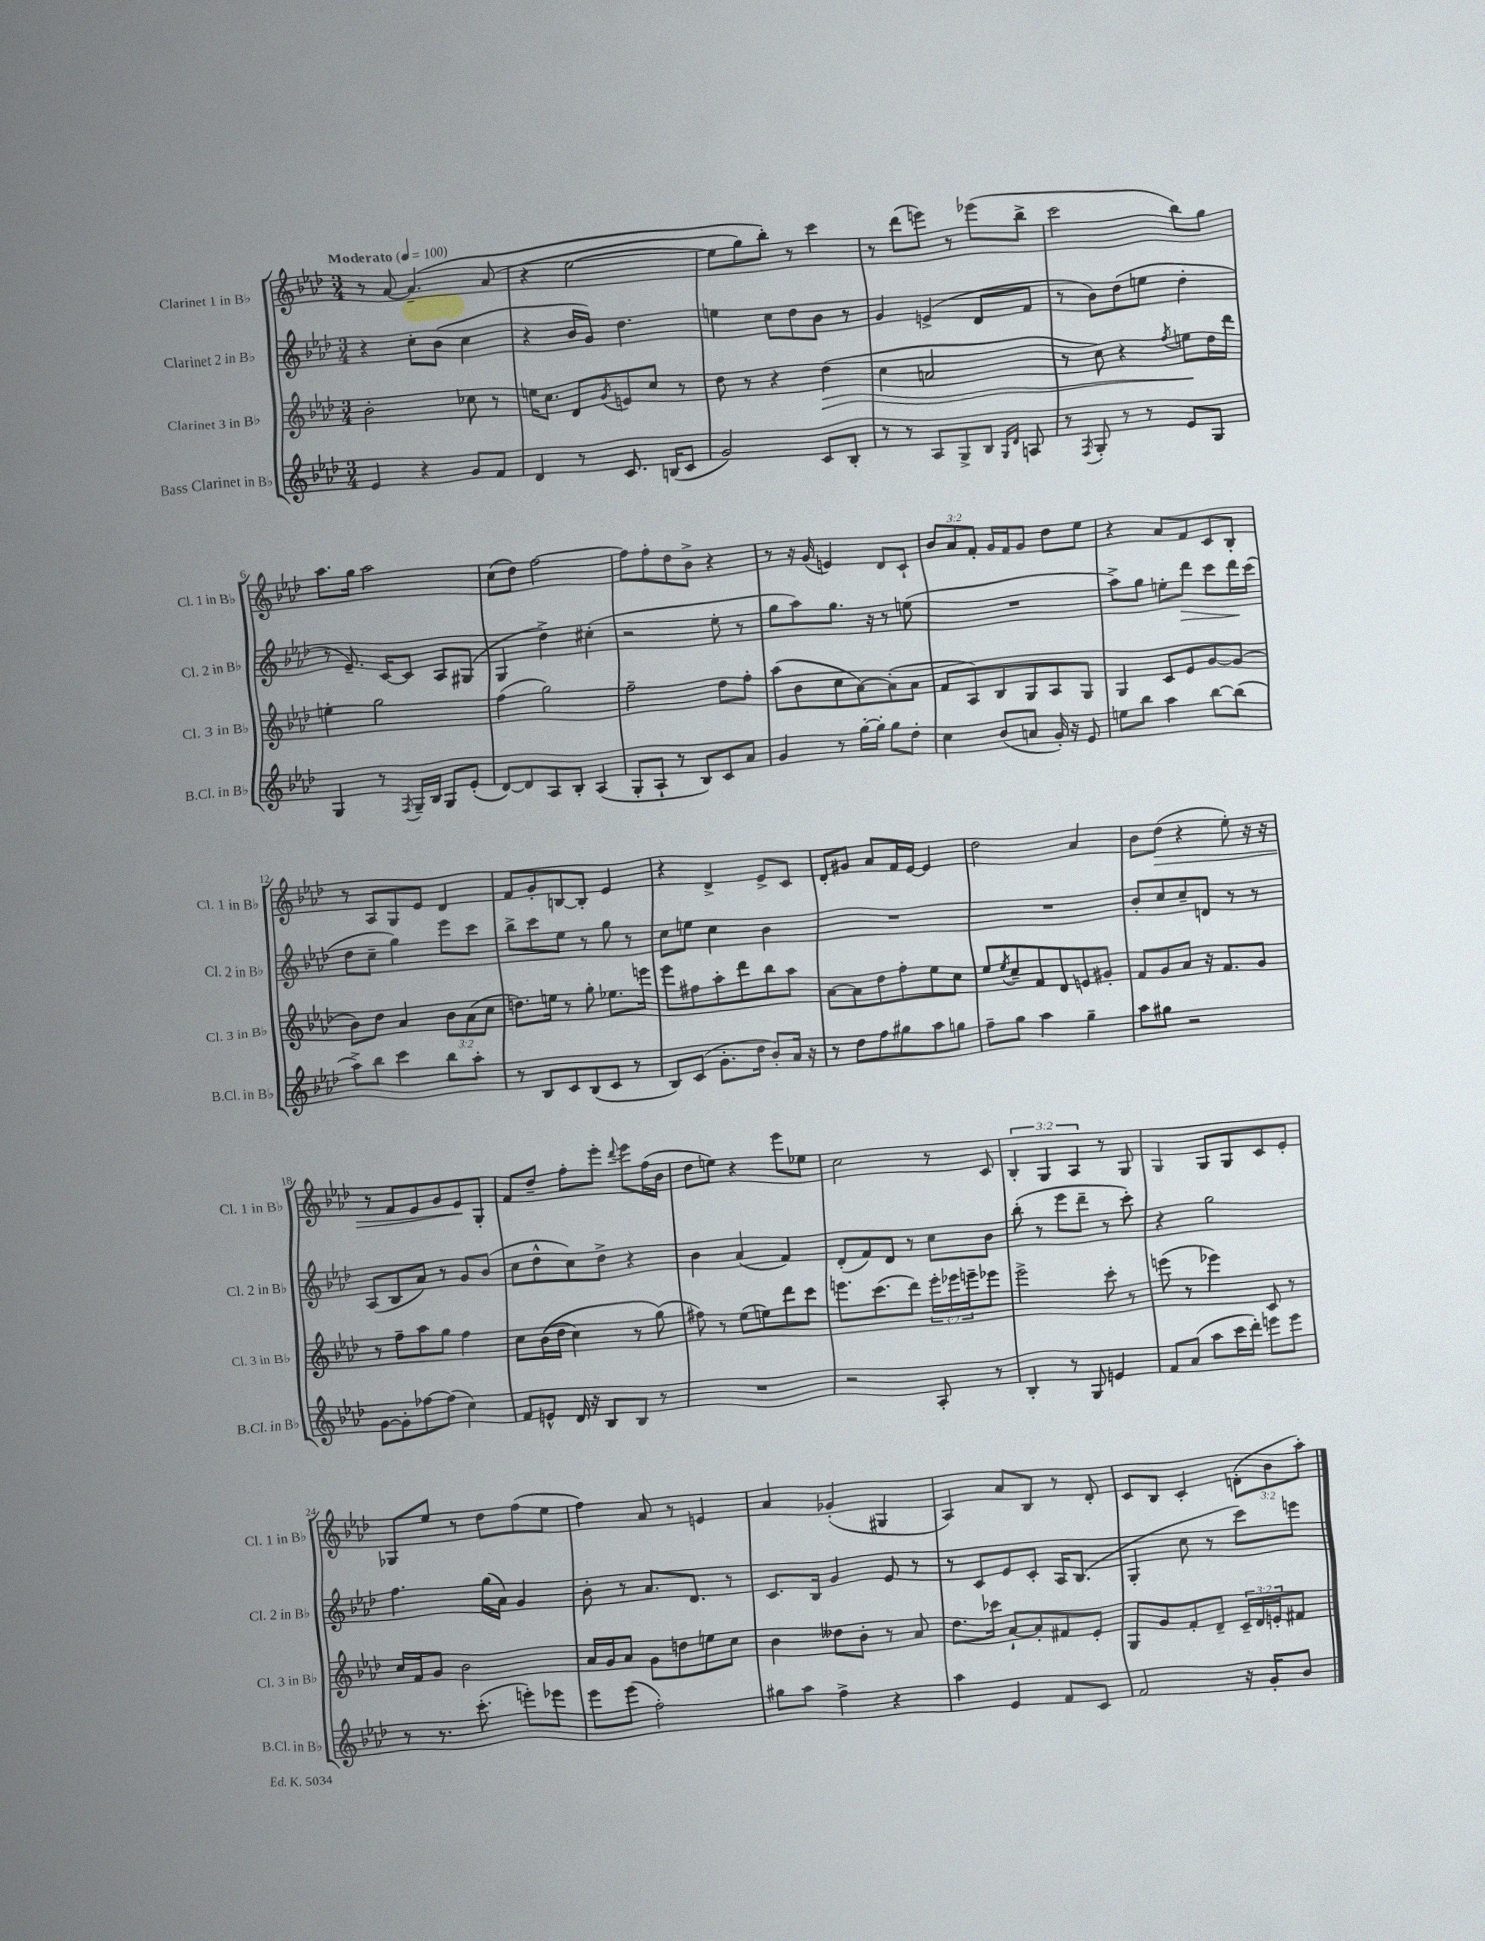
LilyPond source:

<<
\new StaffGroup <<
\new Staff = "s0" \with { instrumentName = "Clarinet 1 in Bb" shortInstrumentName = "Cl. 1 in Bb" } {
    \clef treble \key aes \major \numericTimeSignature \time 3/4 \override Staff.TupletNumber.text = #tuplet-number::calc-fraction-text \tempo "Moderato" 4 = 100
    r8 aes'8~ aes'4.--\( aes'8( |
    r4 ees''2~ |
    ees''8 g''8) bes''8-.\) r8 c'''4 |
    r8 des'''8( e'''8) r8 ees'''8( bes''8-> |
    c'''2 bes''8) g''8 |
    aes''8. g''16 aes''2 |
    c''8( des''8) f''2~ |
    f''8 f''8-. des''8 bes'8-> r4 |
    r8 r16 g'16( e'4) des'8 c'8-! |
    \tuplet 3/2 { bes'8 aes'8 f'8-. } g'16 f'16 g'8 des''8 ees''8 |
    r4 aes'8 f'8 c'8 bes8-. |
    r8 aes8 g8 ees'8 des'4 |
    f'8 g'8-. b8~ b8-. ees'4 |
    r4 des'4-> ees'8-> c'8 |
    des'8-. gis'8 aes'8 f'16 ees'16~ ees'4 |
    des''2 aes'4 |
    bes'8 des''8\>( r4 ees''8-.) r16 r16 |
    r8 f'8 ees'8 g'8 ees'8\! g8-. |
    f'8 des''8-- f''8-. ees'''8-. \appoggiatura { des'''8 } ees'''8 f''16( bes'16 |
    des''8 e''8) r4 ees'''8 ees''8 |
    c''2 r8 c'8 |
    \tuplet 3/2 { bes4-. g4 aes4 } r8 g8 |
    g4 g8 g8 c'8 ees'8-. |
    ges8 ees''8 r8 des''8 f''8( ees''8 |
    f''4) aes'8 r8 e'4 |
    aes'4 ges'4-.( gis4 |
    aes4) aes'8 bes8 r8 des'8-. |
    c'8 bes8 c'4-. \tuplet 3/2 { d'8-.( bes'8 aes''8-.) } \bar "|." |
}
\new Staff = "s1" \with { instrumentName = "Clarinet 2 in Bb" shortInstrumentName = "Cl. 2 in Bb" } {
    \clef treble \key aes \major \numericTimeSignature \time 3/4
    r4 c''8-. bes'8( c''4 |
    r4 bes'16 g'16) des''4. |
    e''4 c''8 des''8 bes'8 r8 |
    g'4 e'4->( des'8 f'8 |
    r8 bes'8) des''8( e''8 des''4-. |
    r8 ees'8.--) c'16~ c'8 aes8 gis8( |
    g4 des''4->) cis''4-.( |
    r2 ees''8-. r8 |
    g''8 aes''8) g''8. r16 r8 e''8( |
    R2. |
    aes''8->) g''8 e''8-. des'''8\> c'''8 des'''16\! c'''16( |
    des''8 c''8-- g''4) ees'''8 c'''8 |
    bes''8-> c'''8 ees''8 r8 g''8 r8 |
    c''8 e''8 c''4 bes'4 |
    R2. |
    R2. |
    bes'8-. c''8 c''8-- d'8 r8 r8 |
    aes8( bes8 aes'8) r8 g'8 bes'8( |
    c''8 des''8-^ c''8) des''8-> r4 |
    bes'4 aes'4( f'4) |
    des'8-.( f'8) des'8 r8 c''8 bes'8 |
    bes''8-.( r8 ees'''8 des'''8-- r8 c'''8-.) |
    r4 g''2 |
    f''4. g''16( aes'16) g'4 |
    bes'8-. r8 aes'8. des'8. r8 |
    c'8. bes16 g'4 ees'8 r8 |
    r8 c'8 ees'8 c'8-. aes16 bes8.( |
    g4-. c''8 r8 c'''8) e'''8 \bar "|." |
}
\new Staff = "s2" \with { instrumentName = "Clarinet 3 in Bb" shortInstrumentName = "Cl. 3 in Bb" } {
    \clef treble \key aes \major \numericTimeSignature \time 3/4 \override Staff.TupletNumber.text = #tuplet-number::calc-fraction-text
    bes'2-. ces''8 r8 |
    e''16 c''8. des'8 \acciaccatura { g'8 } e'8 c''8 r8 |
    des''8 r8 r4 des''4\>( |
    c''4 a'2 |
    r8 c''8) r4 \acciaccatura { f''8 } e''8\! des''16 des'''16 |
    e''4-. g''2 |
    f''4( g''2) |
    f''2-- des''8 f''8-. |
    aes''8( bes'8 c''8 aes'8~) aes'8-.( aes'8 |
    f'8 aes8) bes8 g8 aes8 g8 |
    g4 c'8 ees'8 g'8~ g'8( |
    bes'8) des''8 aes'4 \tuplet 3/2 { bes'8 aes'8( c''8 } |
    d''8.) e''16 r8 g''8-. ees''8. e'''16 |
    ees'''8 fis''8 aes''8-. des'''8 bes''8 aes''8 |
    aes'8~ aes'8 des''8 f''8-. ees''8 c''8 |
    ees''8 \acciaccatura { ees''8 } c''8-- f'8 des'8 e'8 gis'8-. |
    f'8 g'8 aes'8 r16 f'8. g'8 |
    r8 f''8-- aes''8 g''8 f''4 |
    c''8 bes'16(\( des''16 c''4) r8 g''8(\) |
    fis''8) r8 ees''8( e''8) des'''8 c'''8 |
    e'''8. c'''8.( des'''8) \tuplet 3/2 { e'''16-. ees'''16 e'''16-- } ees'''8 |
    ees'''2-> c'''8-. r8 |
    e'''8( r8 ees'''4) c'8 r8 |
    c''16 f'16 g'8 bes'2 |
    aes'16 g'16 aes'8 g'8 d''8 e''8 c''8 |
    bes'4 deses''8 bes'8-. r8 aes'8 |
    des''8. ces'''16 aes'8~-! aes'8-. fis'8 ees'8-. |
    g8 g'8 f'8-. des'8-- \tuplet 3/2 { c'16-- des'16 e'16-. } fis'8 \bar "|." |
}
\new Staff = "s3" \with { instrumentName = "Bass Clarinet in Bb" shortInstrumentName = "B.Cl. in Bb" } {
    \clef treble \key aes \major \numericTimeSignature \time 3/4
    ees'4 r4 g'8 f'8 |
    des'4 r8 c'8. b16( c'8 |
    g'2) c'8 bes8-. |
    r8 r8 aes8 g8-> bes8 \grace { g16 des'16 } a8 |
    r8 \acciaccatura { f8 } g8-. r8 r8 ees'8 g8 |
    g4 r8 \acciaccatura { f8 } g16-- bes16 g8 ees'8-.( |
    des'8~) des'8 aes8 bes8-. aes4( |
    g8-. aes8-! r8 bes8) c'8 aes'8 |
    g'4 r8 g''16~-. g''16-. g''8 des''8-. |
    c''4 bes'8( a'8 g'16-.) r16 ees'8 |
    e''8 bes''8 aes''4 bes''8~ bes''8( |
    aes''8->) bes''8 c'''4 bes''8 aes''8-. |
    r8 bes8 c'8 bes8( c'8 r8 |
    bes8) c'8( g'8.-. des''16 bes'8-.) aes'16 r16 |
    r8 des''8 f''8 gis''8 aes''8 g''8 |
    f''8-- g''8 aes''4 g''4-- |
    aes''8 gis''8 r2 |
    g'8~ g'8-. fes''8~ fes''8( c''4) |
    f'8 e'8-^ des'16 r16 bes8 bes8 r8 |
    R2. |
    r2 aes8-. r8 |
    bes4-. r8 g8 e'4 |
    f'8 aes'8( aes''8 c'''16 des'''16-.) e'''8 e'''8 |
    r8 r8. c'''8.-.( e'''8-.) ees'''8 |
    ees'''8 ees'''8( f''2-.) |
    gis''8 aes''8 f''4-> r4 |
    aes''4 ees'4 f'8 c'8 |
    f'2 r16 g'16-. bes'8 \bar "|." |
}
>>
>>
